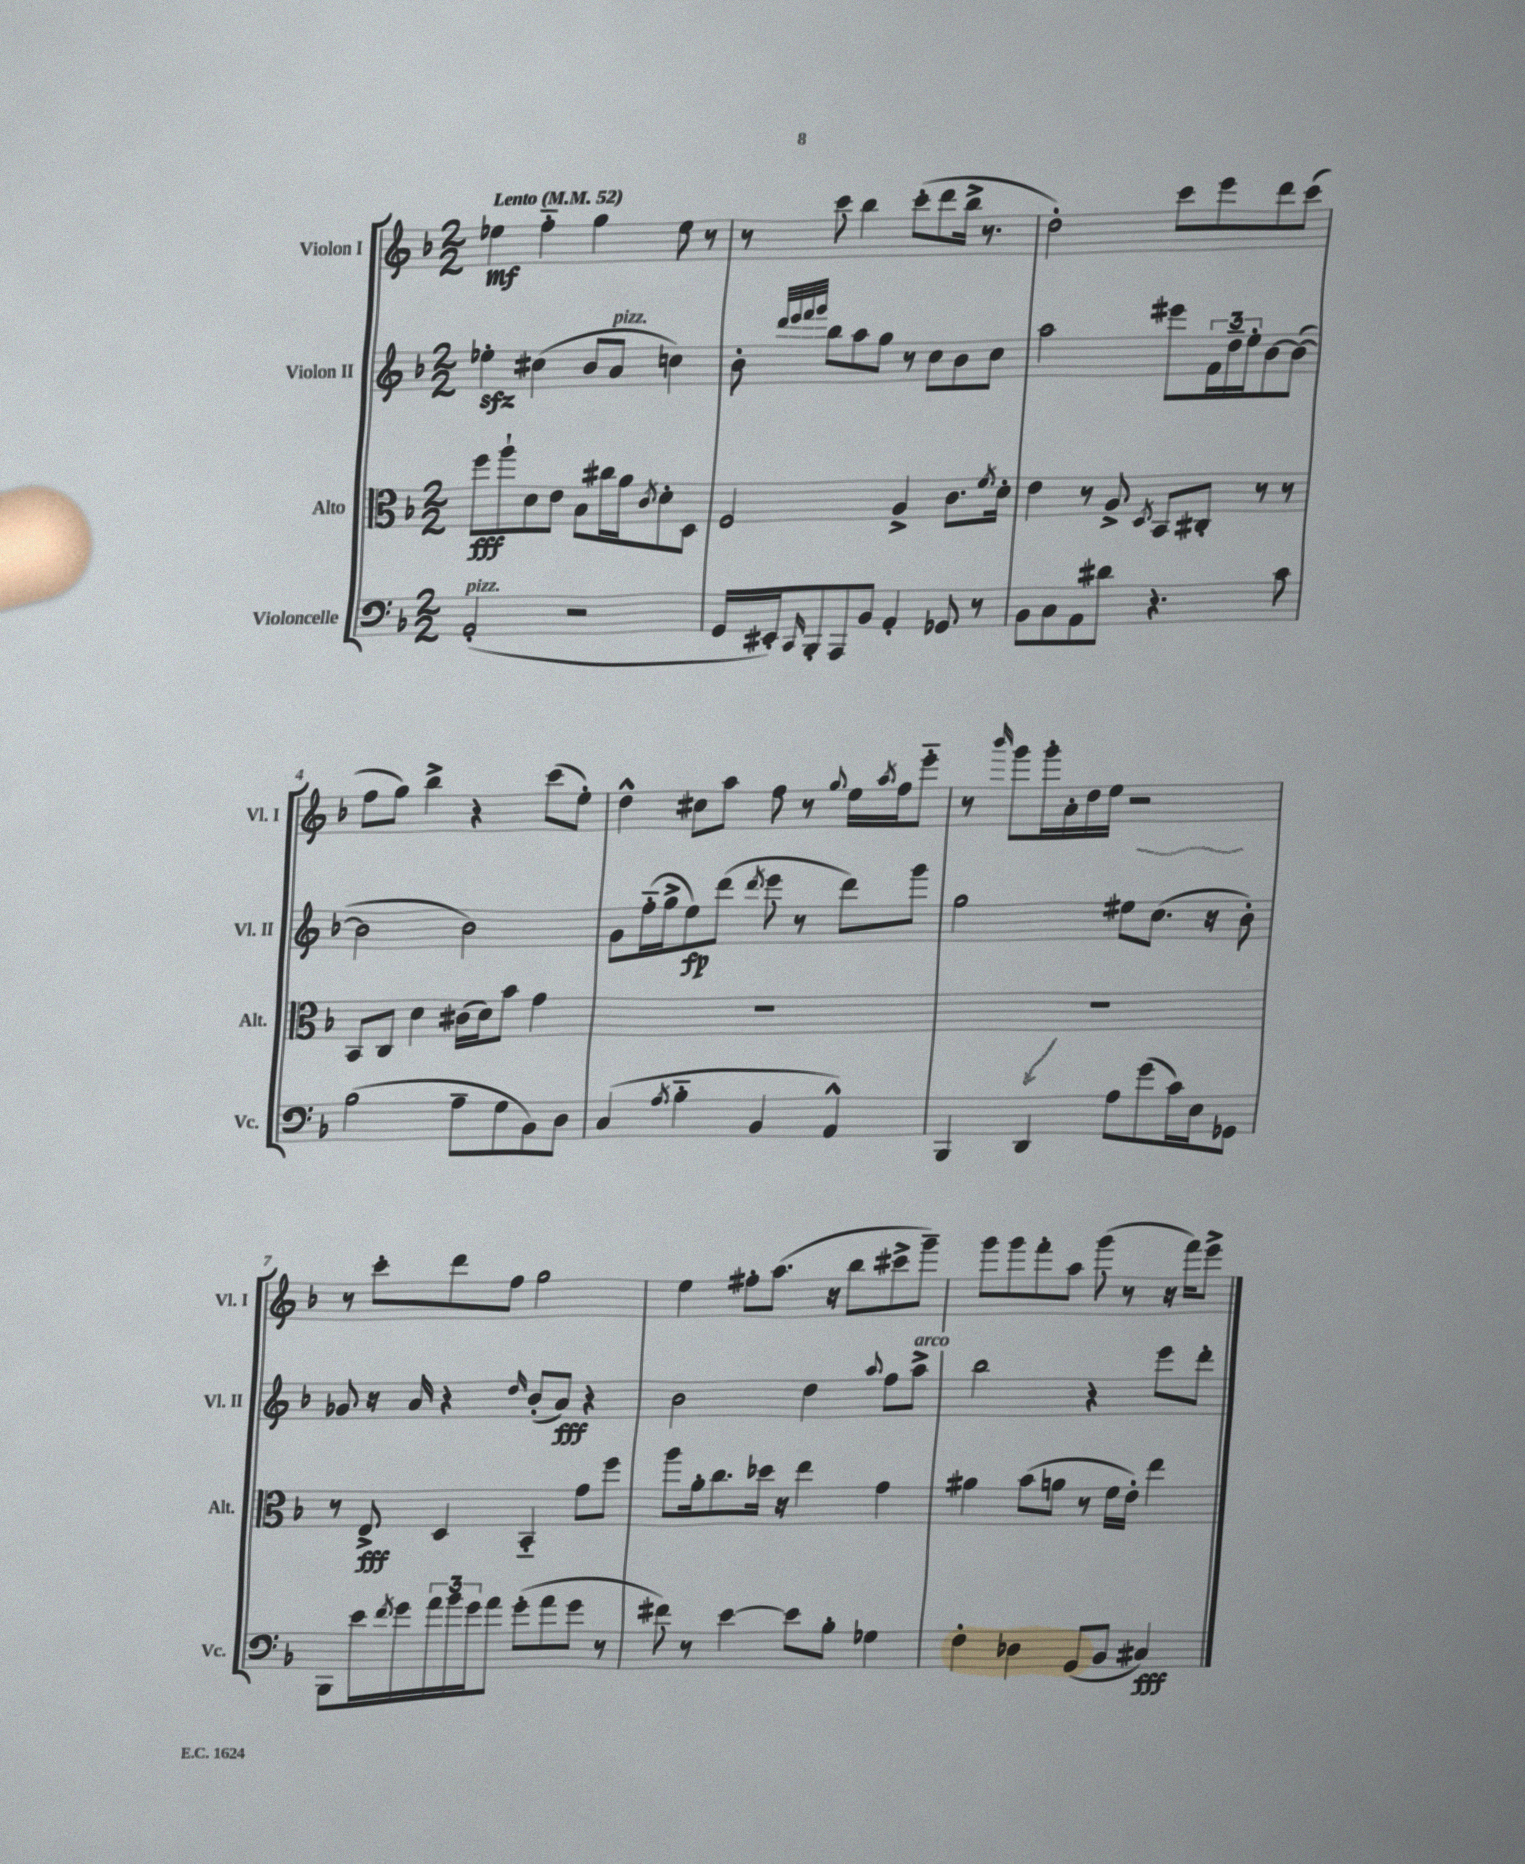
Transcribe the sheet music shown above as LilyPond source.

<<
\new StaffGroup <<
\new Staff = "s0" \with { instrumentName = "Violon I" shortInstrumentName = "Vl. I" } {
    \clef treble \key f \major \numericTimeSignature \time 2/2 \tempo "Lento" 4 = 52
    ees''4\mf f''4-_ g''4 ees''8 r8 |
    r8 c'''8 bes''4 c'''8-.( d'''8 bes''16-> r8. |
    d''2-.) c'''8 e'''8 d'''8 c'''8( |
    f''8 g''8) bes''4-> r4 c'''8( e''8-.) |
    d''4-^ cis''8 a''8 f''8 r8 \appoggiatura { g''8 } e''16 \acciaccatura { a''8 } f''16 e'''8-_ |
    r8 \grace { bes'''16 } g'''8 g'''16-. a'16-. d''16 e''16 r2 |
    r8 c'''8-. d'''8 f''8 g''2 |
    e''4 fis''8-. a''8.( r16 bes''8 cis'''8-> g'''8--) |
    g'''8 g'''8 f'''8-. a''8 g'''8( r8 r16 f'''16) e'''8-> \bar "|." |
}
\new Staff = "s1" \with { instrumentName = "Violon II" shortInstrumentName = "Vl. II" } {
    \clef treble \key f \major \numericTimeSignature \time 2/2
    ees''4-.\sfz cis''4( bes'8 a'8^\markup { \italic "pizz." } c''4) |
    bes'8-. \grace { d'''32 e'''32 f'''32 g'''32 } bes''8 a''8 g''8 r8 c''8 bes'8 c''8 |
    a''2 eis'''8 \tuplet 3/2 { f'16 d''16-- e''16-. } bes'8~ bes'8~( |
    bes'2 bes'2) |
    g'8 f''16-_( g''16-> e''8\fp) d'''8( \acciaccatura { d'''8 } e'''8 r8 d'''8) g'''8 |
    g''2 eis''8 c''8.( r16 bes'8-.) |
    ges'8 r16 a'16 r4 \grace { d''16 } bes'8-.( a'8\fff) r4 |
    bes'2 d''4 \appoggiatura { a''8 } f''8 a''8->^\markup { \italic "arco" } |
    bes''2 r4 e'''8 d'''8-. \bar "|." |
}
\new Staff = "s2" \with { instrumentName = "Alto" shortInstrumentName = "Alt." } {
    \clef alto \key f \major \numericTimeSignature \time 2/2
    f''8\fff a''8-! d'8 e'8 bes8 cis''16 a'16 \acciaccatura { c'8 } d'8-. d8 |
    f2 a4-> c'8. \acciaccatura { f'8 } d'16-. |
    e'4 r8 a8-> \acciaccatura { d8 } bes,8 cis8-. r8 r8 |
    bes,8 c8 d'4 cis'16( d'16) bes'8 g'4 |
    R1 |
    R1 |
    r8 e8->\fff d4 bes,4-_ g'8 f''8 |
    a''8 a'16-. c''8. des''16 r16 e''4 g'4 |
    ais'4 bes'8( a'8 r8 f'16 e'16-.) e''4 \bar "|." |
}
\new Staff = "s3" \with { instrumentName = "Violoncelle" shortInstrumentName = "Vc." } {
    \clef bass \key f \major \numericTimeSignature \time 2/2
    a,2-.^\markup { \italic "pizz." }( r2 |
    g,16 eis,16-.) \grace { c,16 } bes,,8-. a,,8 bes,8 a,4-. ges,8 r8 |
    bes,8 c8 a,8 dis'8 r4. c'8 |
    bes2( a8-- g8 bes,8) d8 |
    c4( \acciaccatura { a8 } bes4-_ bes,4 a,4-^) |
    bes,,4 d,4 a8 g'8( c'16) e16 ges,8 |
    bes,,8 e'16 \acciaccatura { f'8 } g'16 \tuplet 3/2 { a'16 bes'16 g'16 } a'8 g'8-.( a'8 g'8 r8 |
    fis'8) r8 e'4~ e'8 bes8-. ges4 |
    f4-. des4 g,8( bes,8 cis4\fff) \bar "|." |
}
>>
>>
